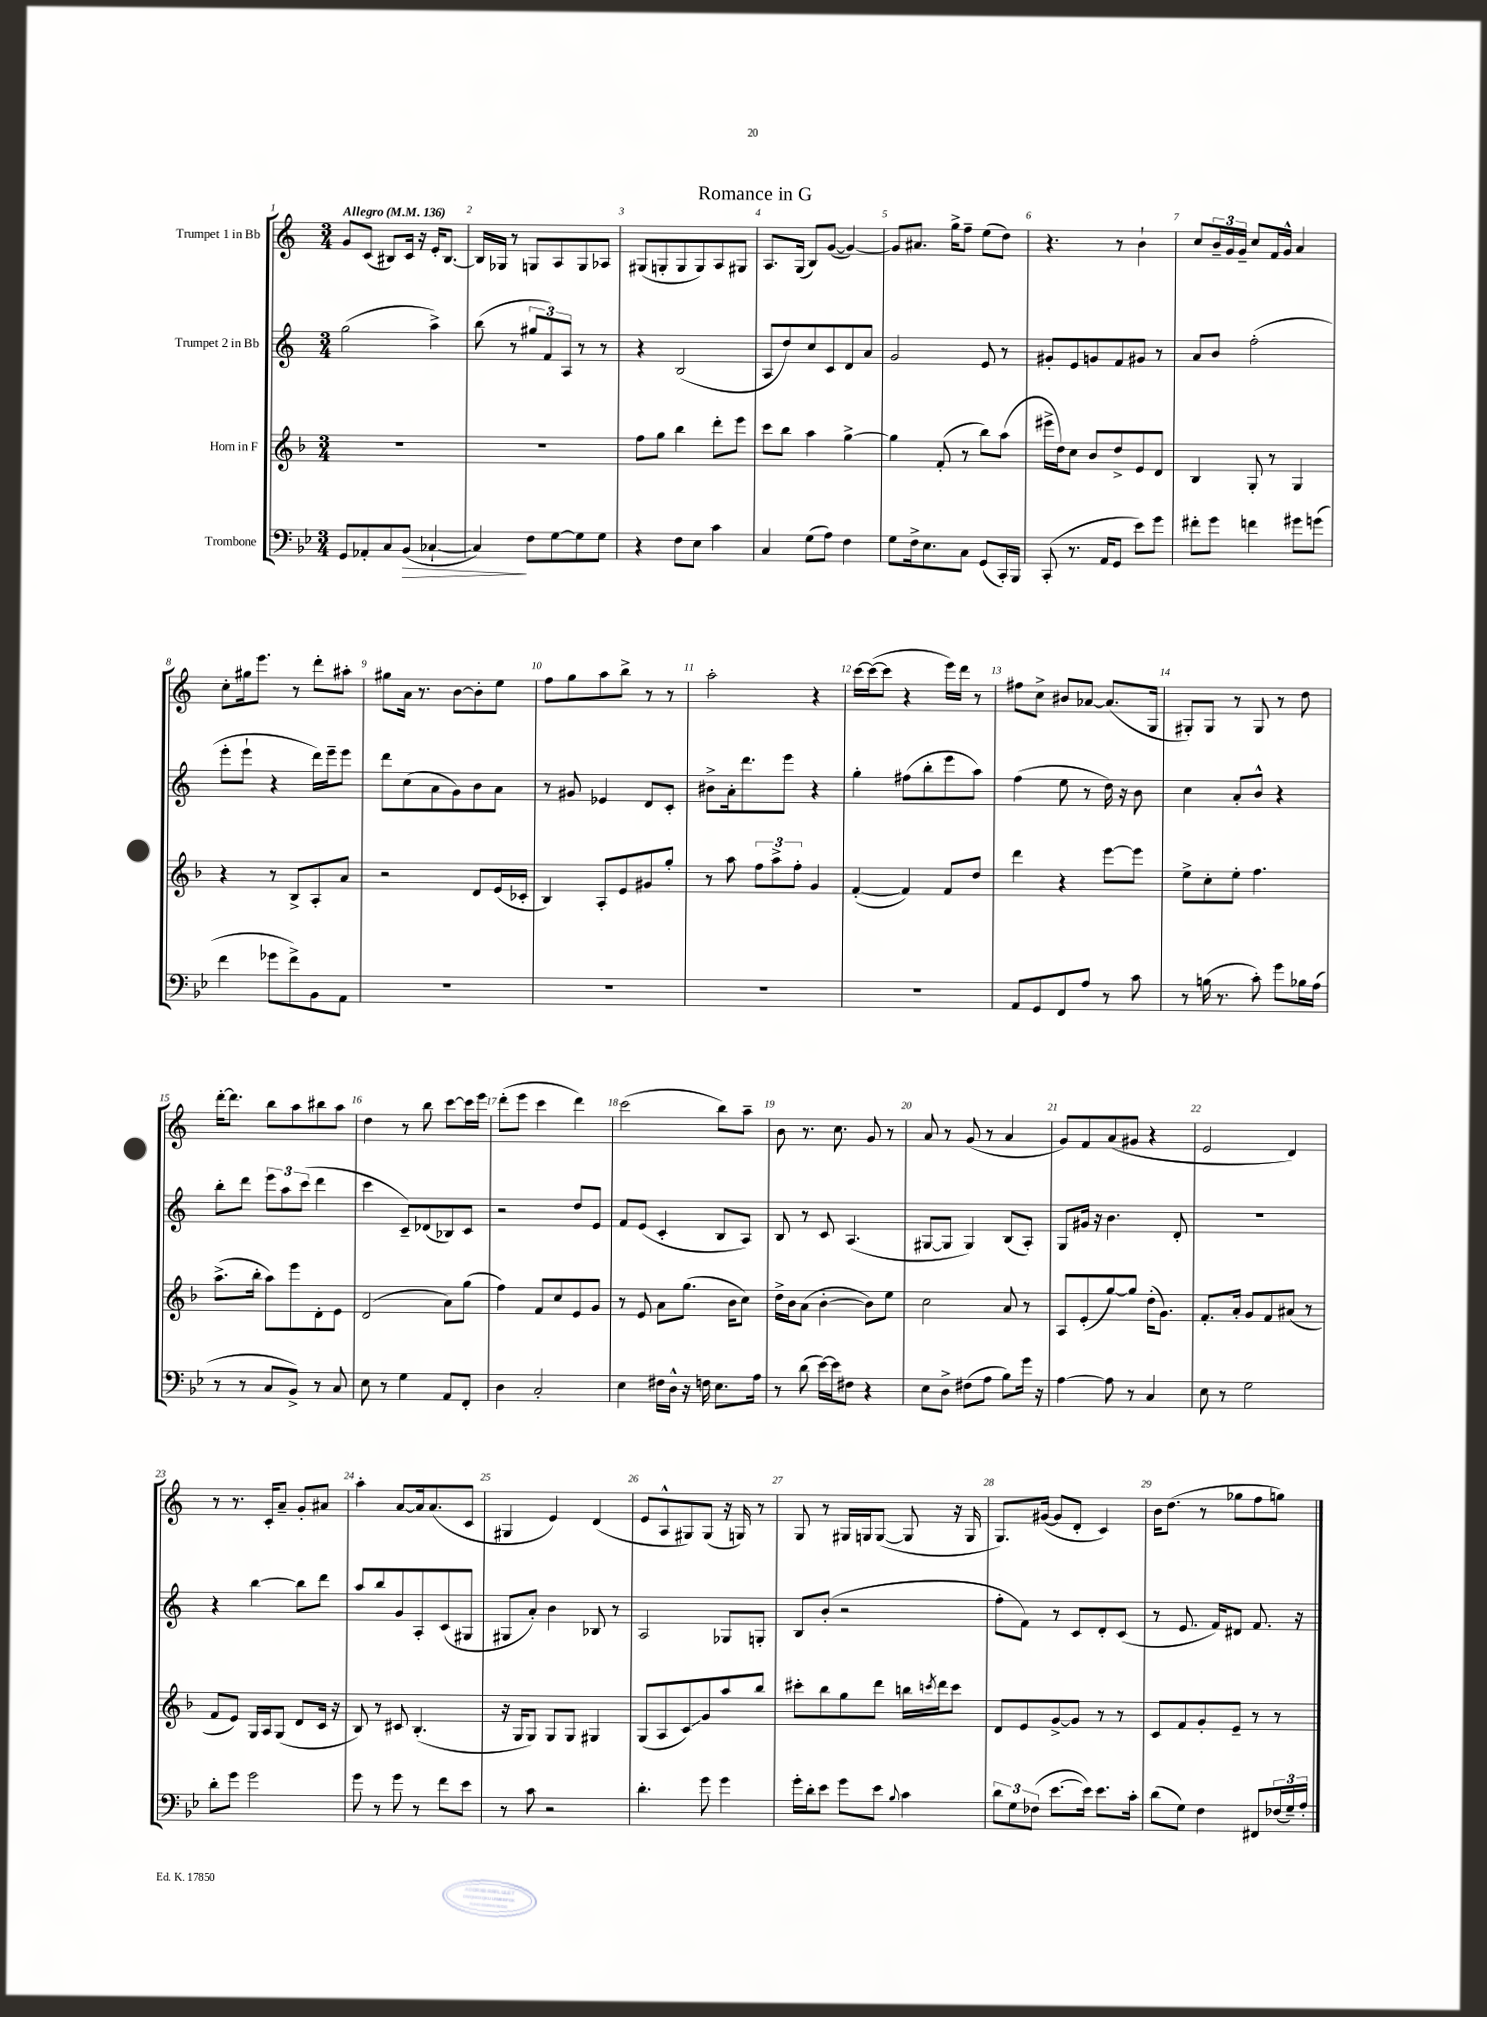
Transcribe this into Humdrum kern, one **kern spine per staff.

**kern	**kern	**kern	**kern
*staff4	*staff3	*staff2	*staff1
*clefF4	*clefG2	*clefG2	*clefG2
*k[b-e-]	*k[b-]	*k[]	*k[]
*M3/4	*M3/4	*M3/4	*M3/4
*MM136	*MM136	*MM136	*MM136
8GG	2.r	(2gg	8g
8AA-'	.	.	(8c
8C	.	.	8B#)
(8BB-	.	.	16c
.	.	.	16r
[4C-`	.	4aa^)	16e'
.	.	.	[8.B#
=	=	=	=
4C-])	2.r	(8bb	16B#]
.	.	.	16G-
.	.	8r	8r
8F	.	12gg#	8G
.	.	12f)	.
[8G	.	.	8A
.	.	12A	.
8G]	.	8r	8G
8G	.	8r	8A-
=	=	=	=
4r	8ff	4r	(8G#
.	8gg	.	8G'
8F	4bb-	(2B	8G
8E-	.	.	8G)
4c	8ddd'	.	8A
.	8eee	.	8G#
=	=	=	=
4C	8ccc	8A	8.A
.	8bb-	8dd)	.
.	.	.	(16G
(8G	4aa	8cc	8B)
8A)	.	8c	([8g
4F	[4gg^	8d	4g_)
.	.	8a	.
=	=	=	=
8G	4gg]	2g	8g]
16F^	.	.	8.a#
8.E-	.	.	.
.	(8f'	.	.
.	.	.	16gg^
8C	8r	.	8ff~
(8GG	8bb-)	8e	(8ee
16CC')	(8aa	8r	8dd)
16BBB-	.	.	.
=	=	=	=
(8CC'	16eee#^	8g#'	4.r
.	16dd)	.	.
8.r	8cc	8e	.
.	8b-	8g	.
16AA	.	.	.
8GG	8dd^	8f	8r
8e-)	8e	8g#	4b`
8g	8d	8r	.
=	=	=	=
8f#'	4B-	8a	8cc
8g	.	8b	24b~
.	.	.	24g
.	.	.	24g~
4f	8G'	(2ff'	8cc
.	8r	.	16f
.	.	.	16g^^
8g#	4G	.	4a
(8g	.	.	.
=	=	=	=
4f	4r	8eee'	8cc'
.	.	8eee`	16gg#
.	.	.	8.eee
8g-	8r	4r	.
8f^)	8B-^	.	8r
8BB-	8A'	16ddd)	8ddd'
.	.	16eee~	.
8AA	8a	8eee	8aa#'
=	=	=	=
2.r	2r	8ddd	8gg#
.	.	(8cc	16a
.	.	.	8.r
.	.	8a	.
.	.	8g)	[8b
.	8d	8b	8b']
.	(16e	8a	8ee
.	16c-'	.	.
=	=	=	=
2.r	4B-)	8r	8ff
.	.	8g#	8gg
.	8A'	4e-	8aa
.	8e	.	8bb^
.	8g#	8d	8r
.	8gg'	8c'	8r
=	=	=	=
2.r	8r	8b#^	2aa'
.	8aa	16a'	.
.	.	8.ddd	.
.	12ff	.	.
.	12aa^	.	.
.	.	8eee	.
.	12ff'	.	.
.	4g	4r	4r
=	=	=	=
2.r	([4f'	4gg'	[16ccc
.	.	.	(16ccc_
.	.	.	8ccc]
.	4f])	(8ff#	4r
.	.	8bb'	.
.	8f	8eee	16eee)
.	.	.	16ddd
.	8dd	8aa)	8r
=	=	=	=
8AA	4ddd	(4ff	8ff#
8GG	.	.	8cc^
8FF	4r	8ee	8b#
8A	.	8r	[8a-
8r	[8eee	16dd)	(8.a-]
.	.	16r	.
8c	8eee]	8b	.
.	.	.	16G
=	=	=	=
8r	8ee^	4cc	8G#')
(16B	8cc'	.	8G#
8.r	.	.	.
.	8ee'	8a'	8r
8c')	4.ff	8b^^	8G#
8g	.	4r	8r
16B-	.	.	8dd
(16A	.	.	.
=	=	=	=
8r	(8.aa^	8bb'	[16ddd'
.	.	.	8.ddd]
8r	.	8ddd	.
.	16bb-'	.	.
8C	8aa)	12eee	8bb
.	.	12aa	.
8BB-^)	8eee	.	8aa
.	.	(12ccc	.
8r	8d'	4ddd	8bb#
8C	8e	.	8aa
=	=	=	=
8E-	(2d	4ccc	4dd
8r	.	.	.
4G	.	8c~)	8r
.	.	(8d-	8bb
8AA	8a)	8B-)	[8ccc
8FF'	(8gg	8c	16ccc]
.	.	.	16eee
=	=	=	=
4D	4ff)	2r	(8ddd'
.	.	.	8eee
2C'	8f	.	4ccc
.	8cc	.	.
.	8e	8dd	4ddd)
.	8g	8e	.
=	=	=	=
4E-	8r	8f	(2ccc
.	8e	(8e	.
16F#	8a	4c'	.
16D^^	.	.	.
16r	(8.gg	.	.
16F	.	.	.
8.E-	.	8B	8bb)
.	16b-	.	.
.	8cc)	8A)	8aa~
16A	.	.	.
=	=	=	=
8r	16dd^	8B	8b
.	16b-	.	.
(8d	(8a	8r	8.r
[16e-)	[4b-'	8c	.
16e-]	.	.	8.cc
8F#	.	(4.A	.
4r	8b-])	.	8g
.	8ee	.	8r
=	=	=	=
8E-	2cc	[8G#	8a
8D^	.	8G#]	8r
(8F#	.	4G#)	(8g
8A	.	.	8r
8B-)	8a	(8B	4a
16g	8r	8A')	.
16r	.	.	.
=	=	=	=
[4A	8A	8G	8g)
.	(8e'	16g#	8f
.	.	16r	.
8A]	[8gg)	4.b	(8a
8r	8gg]	.	8g#
4C	(16dd'	.	4r
.	8.g)	.	.
.	.	8d'	.
=	=	=	=
8E-	8.f'	2.r	2e
8r	.	.	.
.	16a'	.	.
2G	8g	.	.
.	8f	.	.
.	(8a#	.	4d)
.	8r	.	.
=	=	=	=
8d'	8f	4r	8r
8g	8e)	.	8.r
2g	16G	[4bb	.
.	16A	.	16c'
.	(8G	.	8a~
.	8d	8bb]	8g'
.	16c	8ddd	8a#
.	16r	.	.
=	=	=	=
8g	8B-)	8aa	4aa'
8r	8r	8bb	.
8g	8c#	8g	[8a
8r	(4.B-'	8A'	16a]
.	.	.	(8.a
8f	.	(8c	.
8e-	.	8G#	8c
=	=	=	=
8r	16r	8G#	4G#
.	16G	.	.
8c	8G)	8a')	.
2r	8G	4b	4e)
.	8G	.	.
.	4G#	8B-	(4d
.	.	8r	.
=	=	=	=
4.d'	(8G	2A	8e
.	8A	.	8A^^
.	8c)	.	8G#)
8g	8g	.	(8G#
4g	8aa	8G-	16r
.	.	.	16G)
.	8bb-	8G'	8r
=	=	=	=
16g'	8ccc#'	8B	8G
16d'	.	.	.
8e-	8bb-	(8b'	8r
8g	8gg	2r	16G#
.	.	.	16G
8e-	8ddd	.	([8G
8qqB-	.	.	.
4c	16bb	.	8G]
.	8qccc	.	.
.	16ddd	.	.
.	8ccc	.	16r
.	.	.	16G
=	=	=	=
12d	8d	8ff'	8.G)
12G	.	.	.
.	8e	8f)	.
(12F-	.	.	.
.	.	.	([16g#
[8.e-	[8g^	8r	8g#]
.	8g]	8c	8d'
16e-])	.	.	.
8.e-	8r	8d'	4c)
.	8r	(8c	.
16c'	.	.	.
=	=	=	=
(8d	8c	8r	16b
.	.	.	(8.dd
8G)	8f	8.e	.
4F	8g'	.	8r
.	.	16f)	.
.	8e~	8d#	8gg-
8FF#	8r	8.f	8ff
(24F-	8r	.	8gg)
24G~)	.	.	.
.	.	16r	.
24A'	.	.	.
==	==	==	==
*-	*-	*-	*-
